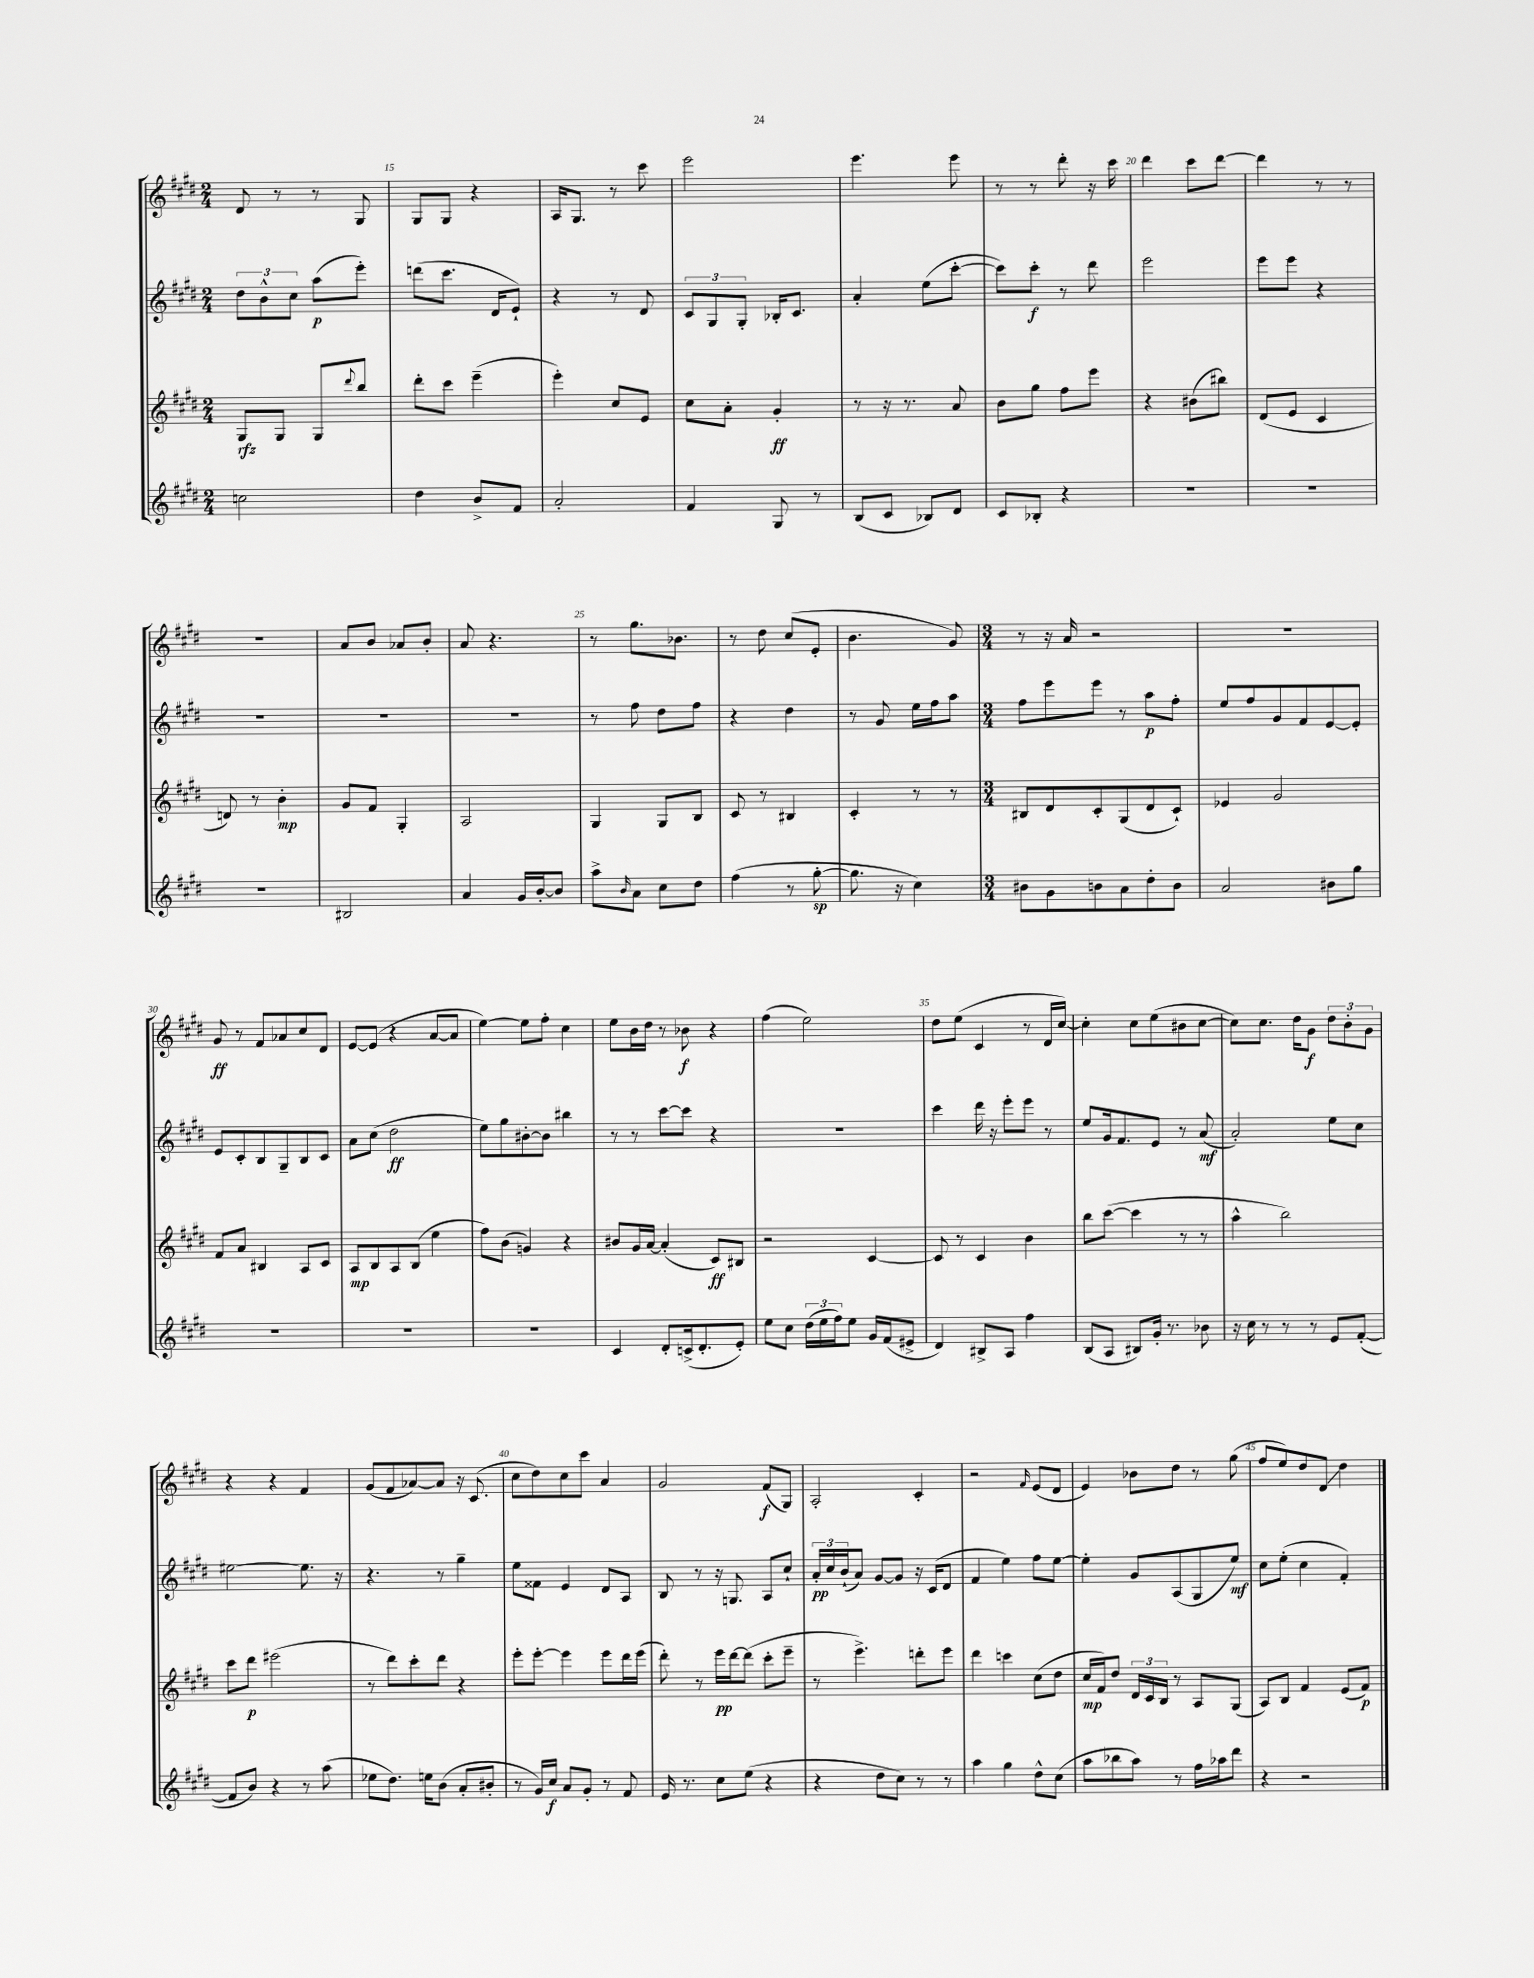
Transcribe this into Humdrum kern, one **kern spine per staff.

**kern	**kern	**kern	**kern
*staff4	*staff3	*staff2	*staff1
*clefG2	*clefG2	*clefG2	*clefG2
*k[f#c#g#d#]	*k[f#c#g#d#]	*k[f#c#g#d#]	*k[f#c#g#d#]
*M2/4	*M2/4	*M2/4	*M2/4
2cc	8G#	12dd#	8d#
.	.	12b^^	.
.	8G#	.	8r
.	.	12cc#	.
.	8G#	(8aa	8r
.	8qqddd#	.	.
.	8bb	8eee')	8G#
=	=	=	=
4dd#	8ddd#'	(8ddd	8G#
.	8ccc#	8.ccc#	8G#
8b^	(4eee~	.	4r
.	.	16d#	.
8f#	.	8e`)	.
=	=	=	=
2a'	4eee')	4r	16A
.	.	.	8.G#
.	8cc#	8r	8r
.	8e	8d#	8ccc#
=	=	=	=
4f#	8cc#	12c#	2eee
.	.	12G#	.
.	8a'	.	.
.	.	12G#'	.
8G#	4g#'	16B-'	.
.	.	8.c#	.
8r	.	.	.
=	=	=	=
(8B	8r	4a'	4.eee
8c#	16r	.	.
.	8.r	.	.
8B-)	.	(8ee	.
8d#	8a	[8ccc#'	8eee
=	=	=	=
8c#	8b	8ccc#])	8r
8B-'	8gg#	8ccc#'	8r
4r	8ff#	8r	8ddd#'
.	8eee	8ddd#	16r
.	.	.	16ccc#
=	=	=	=
2r	4r	2eee	4ddd#
.	(8b#	.	8ccc#
.	8bb#)	.	[8ddd#
=	=	=	=
2r	(8d#	8eee	4ddd#]
.	8e	8eee	.
.	4c#	4r	8r
.	.	.	8r
=	=	=	=
2r	8d)	2r	2r
.	8r	.	.
.	4b'	.	.
=	=	=	=
2B#	8g#	2r	8a
.	8f#	.	8b
.	4G#'	.	8a-
.	.	.	8b'
=	=	=	=
4a	2A	2r	8a
.	.	.	4.r
16g#	.	.	.
[16b'	.	.	.
8b]	.	.	.
=	=	=	=
8aa^	4G#	8r	8r
16qqb	.	.	.
8a	.	8ff#	8.gg#
8cc#	8G#	8dd#	.
.	.	.	8.b-
8dd#	8B	8ff#	.
=	=	=	=
(4ff#	8c#	4r	8r
.	8r	.	8dd#
8r	4B#	4dd#	(8cc#
[8gg#'	.	.	8e'
=	=	=	=
8.gg#]	4c#'	8r	4.b
.	.	8g#	.
16r	.	.	.
4cc#)	8r	16ee	.
.	.	16ff#	.
.	8r	8aa	8g#)
=	=	=	=
*M3/4	*M3/4	*M3/4	*M3/4
8b#	8B#	8ff#	8r
8g#	8d#	8eee	16r
.	.	.	16a
8b	8c#'	8eee	2r
8a	(8G#	8r	.
8dd#'	8d#	8aa	.
8b	8c#`)	8ff#'	.
=	=	=	=
2a	4e-	8ee	2.r
.	.	8ff#	.
.	2g#	8g#	.
.	.	8f#	.
8b#	.	[8e	.
8gg#	.	8e']	.
=	=	=	=
2.r	8f#	8e	8g#
.	8a	8c#'	8r
.	4B#	8B	8f#
.	.	8G#~	8a-
.	8A	8B	8cc#
.	8c#	8c#	8d#
=	=	=	=
2.r	8A	8a	[8e
.	8B	(8cc#	(8e]
.	8A	2dd#	4r
.	(8B	.	.
.	4ee	.	[8a
.	.	.	8a]
=	=	=	=
2.r	8ff#)	8ee)	[4ee)
.	(8b	8gg#	.
.	4g)	[8b#'	8ee]
.	.	8b#]	8ff#'
.	4r	4bb#	4cc#
=	=	=	=
4c#	8b#	8r	8ee
.	16g#	8r	16b
.	[16a	.	16dd#
8d#'	(4a']	[8ccc#	8r
(16c^	.	8ccc#]	8b-
8.d#'	.	.	.
.	8c#)	4r	4r
8e')	8B#	.	.
=	=	=	=
8ee	2r	2.r	(4ff#
8cc#	.	.	.
(24dd#	.	.	2ee)
24ee	.	.	.
24ff#)	.	.	.
8ee	.	.	.
16g#	[4c#	.	.
(16f#	.	.	.
8e#^	.	.	.
=	=	=	=
4d#)	8c#]	4ccc#	8dd#
.	8r	.	(8ee
8B#^	4c#	16ddd#	4c#
.	.	16r	.
8A	.	8eee'	.
4ff#	4b	8eee	8r
.	.	8r	16d#
.	.	.	[16cc#)
=	=	=	=
(8B	8bb	8ee	4cc#']
8A	([8ccc#	16g#	.
.	.	8.f#	.
8B#)	4ccc#]	.	8cc#
16g#'	.	8e	(8ee
8.r	.	.	.
.	8r	8r	8b#
8b-	8r	(8a	[8cc#
=	=	=	=
16r	4aa^^	2a')	8cc#])
16cc#	.	.	.
8r	.	.	8.cc#
8r	2bb)	.	.
.	.	.	16dd#
8r	.	.	8g#
8e	.	8ee	12dd#
.	.	.	12b'
([8f#'	.	8cc#	.
.	.	.	12g#
=	=	=	=
8f#]	8ccc#	[2ee#	4r
8b)	8ddd#	.	.
4r	(2eee#	.	4r
8r	.	8.ee#]	4f#
(8aa	.	.	.
.	.	16r	.
=	=	=	=
8ee-	8r	4.r	(8g#
8.dd#)	8ddd#)	.	8f#
.	8ccc#'	.	[8a-)
16ee	.	.	.
(8b	8ddd#	8r	8a-]
8a'	4r	4gg#~	16r
.	.	.	(8.c#
8b#'	.	.	.
=	=	=	=
8r	8eee'	8ee	8cc#
16g#)	[8eee'	8f##	8dd#)
16cc#	.	.	.
8a	4eee]	4e	8cc#
8g#'	.	.	8ccc#
8r	8eee	8d#	4a
8f#	16ddd#	8A	.
.	(16eee	.	.
=	=	=	=
16e	8ddd#')	8B	2g#
8.r	.	.	.
.	8r	8r	.
8cc#	16eee	16r	.
.	[16ddd#	8.G	.
(8ee	(8ddd#]	.	.
4r	8ccc#'	8A	(8f#
.	8eee~	8cc#`	8G#)
=	=	=	=
4r	8r	24a'	2A'
.	.	24cc#	.
.	.	(24b`	.
.	4.eee^)	8a)	.
8dd#	.	[8g#	.
8cc#)	.	8g#]	.
8r	8ddd'	16r	4c#'
.	.	(16c#	.
8r	8eee	8d#	.
=	=	=	=
4aa	4ddd#	4f#	2r
4gg#	4ccc	4ee)	.
.	.	.	16qqf#
8dd#^^	(8cc#	8ff#	(8e
(8cc#	8dd#	[8ee	8d#
=	=	=	=
8aa	16cc#	4ee']	4e)
.	16f#)	.	.
8bb-	8dd#	.	.
8aa)	24d#	8g#	8b-
.	24c#	.	.
.	24B	.	.
8r	8r	(8A	8dd#
16ff#	8A	8G#	8r
16aa-	.	.	.
8ddd#	(8G#	8ee)	(8gg#
=	=	=	=
4r	8A)	8cc#	8ff#
.	8B	(8ee'	8ee)
2r	4f#	4cc#	8dd#
.	.	.	8d#
.	(8e	4f#')	4dd#
.	8f#)	.	.
==	==	==	==
*-	*-	*-	*-
